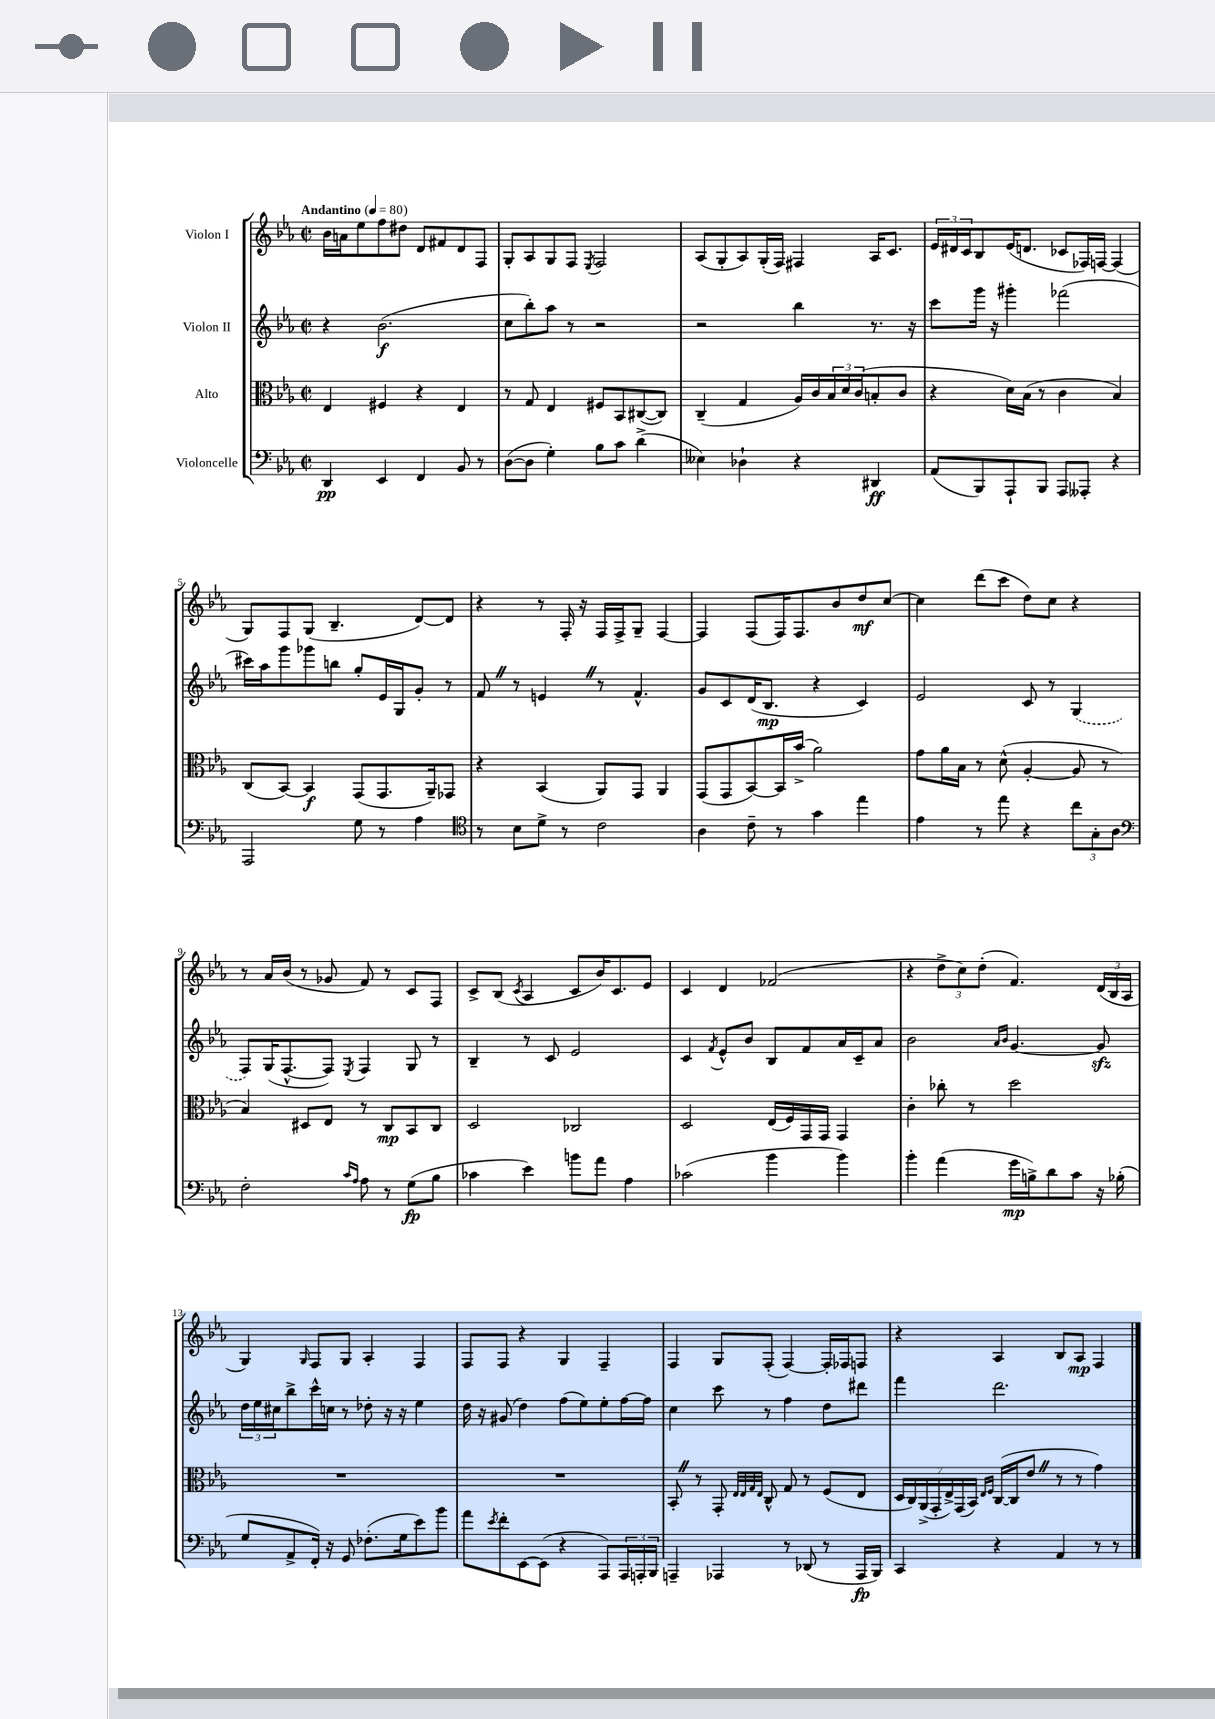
<<
\new StaffGroup <<
\new Staff = "s0" \with { instrumentName = "Violon I" } {
    \clef treble \key ees \major \defaultTimeSignature \time 2/2 \tempo "Andantino" 4 = 80
    bes'16 a'16 ees''8 f''8 dis''8 d'8 fis'8 d'8 f8 |
    g8-. aes8 g8 f8 \acciaccatura { ees8 } f2 |
    aes8( g8-. aes8) g16-.( f16) fis4 aes16 c'8. |
    \tuplet 3/2 { ees'16 dis'16 c'16 } bes8 ees'16( d'8. ces'8 fes16) f16~ f4( |
    g8) f8 g8( bes4.-- d'8~) d'8 |
    r4 r8 f16-. r16 f16 f16-> g8-- f4~ |
    f4 f8( f16) f8. bes'8 d''8\mf c''8~ |
    c''4 d'''8( c'''8 d''8) c''8 r4 |
    r8 aes'16 bes'16( r8 ges'8 f'8) r8 c'8 f8 |
    c'8-> bes8( \acciaccatura { c'8 } aes4 c'8 bes'16) c'8. ees'8 |
    c'4 d'4 fes'2( |
    r4 \tuplet 3/2 { d''8-> c''8) d''8-.( } f'4.) \tuplet 3/2 { d'16( bes16 aes16 } |
    g4) \grace { g16 } f8 g8 aes4-. f4 |
    f8 f8 r4 g4 f4-- |
    f4 g8 f8-.( f4~) f16-. fes16 f8 |
    r4 aes4 bes8 aes8\mp f4 \bar "|." |
}
\new Staff = "s1" \with { instrumentName = "Violon II" } {
    \clef treble \key ees \major \defaultTimeSignature \time 2/2
    r4 bes'2.\f( |
    c''8 bes''8-.) aes''8 r8 r2 |
    r2 bes''4 r8. r16 |
    c'''8 g'''16 r16 gis'''4-. fes'''2( |
    cis'''16) aes''16 g'''8 ges'''8 b''8 g''8-. ees'16 g16 g'8-. r8 |
    f'8 \once \override BreathingSign.text = \markup { \musicglyph "scripts.caesura.straight" } \breathe r8 e'4 \once \override BreathingSign.text = \markup { \musicglyph "scripts.caesura.straight" } \breathe r8 f'4.-^ |
    g'8 c'8 d'16( bes8.\mp r4 c'4) |
    ees'2 c'8 r8 \once \slurDashed g4( |
    f8) g16( f8.~-^ f8) \acciaccatura { ees8 } f4 g8 r8 |
    bes4-- r8 c'8 ees'2 |
    c'4 \acciaccatura { f'8 } ees'8-^ bes'8 bes8 f'8 aes'16 c'16-- aes'8 |
    bes'2 \grace { aes'16 bes'16 } g'4.~ g'8\sfz |
    \tuplet 3/2 { d''16 ees''16 cis''16 } bes''8-> c'''16-^ c''16 r8 des''8-. r16 r16 ees''4 |
    d''16 r16 gis'8( d''4) f''8( ees''8) ees''8-. f''16~ f''16 |
    c''4 c'''8 r8 f''4 d''8 dis'''8 |
    f'''4 d'''2. \bar "|." |
}
\new Staff = "s2" \with { instrumentName = "Alto" } {
    \clef alto \key ees \major \defaultTimeSignature \time 2/2
    ees4 fis4 r4 ees4 |
    r8 g8 ees4 fis8 bes,8 cis8~( cis8) |
    c4--( g4 aes16) c'16 \tuplet 3/2 { bes16 d'16 c'16( } b8-. c'8 |
    r4 d'16) bes16( r8 c'4 bes4) |
    c8( bes,8~) bes,4\f g,8( g,8. aes,16--) ges,8 |
    r4 bes,4( aes,8) g,8 aes,4 |
    g,8( g,8 bes,8~) bes,16 bes'16->( aes'2) |
    g'8 aes'16 bes16 r8 d'8-^( aes4~-. aes8 r8 |
    bes4) dis8 ees8 r8 c8\mp bes,8 c8 |
    d2 ces2 |
    d2 ees16( f16) g,16 g,16 g,4 |
    c'4-. ces''8-. r8 d''2 |
    R1 |
    R1 |
    bes,8-. \once \override BreathingSign.text = \markup { \musicglyph "scripts.caesura.straight" } \breathe r8 g,8-. \grace { ees32 ees32 g32 ees32 } c8-^ g8 r8 f8( ees8 |
    \tuplet 7/4 { d16 c16) aes,16->( g,16-. ees16->) g,16( bes,16) } \grace { ees16 f16 } c16~( c16 ees'8 \once \override BreathingSign.text = \markup { \musicglyph "scripts.caesura.straight" } \breathe r8 r8 g'4) \bar "|." |
}
\new Staff = "s3" \with { instrumentName = "Violoncelle" } {
    \clef bass \key ees \major \defaultTimeSignature \time 2/2
    d,4\pp ees,4 f,4 bes,8 r8 |
    d8~( d8 g4-.) bes8 c'8 d'4->( |
    eeses4) des4-! r4 dis,4\ff |
    aes,8( bes,,8) aes,,8-! bes,,8 aes,,8 aeses,,8-. r4 |
    aes,,2 g8 r8 aes4 |
    \clef tenor r8 bes8 d'8-> r8 c'2 |
    aes4 c'8-- r8 g'4 ees''4 |
    ees'4 r8 ees''8 r4 \tuplet 3/2 { c''8 g8-. aes8 } |
    \clef bass f2-. \grace { c'16 aes16 } aes8 r8 g8\fp( bes8 |
    ces'4 ees'4) b'8 aes'8 aes4 |
    ces'2( bes'4 bes'4) |
    bes'4-. aes'4( g'16\mp b16->) d'8 c'8 r16 bes16-.( |
    g8 aes,8-> f,16-.) r16 g,8 fes8.-.( g16 ees'8) bes'8 |
    aes'8 \acciaccatura { ees'8 } f'8-. ees,8~ ees,8( r4 aes,,8) \tuplet 3/2 { aes,,16 a,,16-. bes,,16 } |
    a,,4-- aes,,4 r8 des,8( r8 aes,,16\fp bes,,16) |
    c,4 r4 aes,4 r8 r8 \bar "|." |
}
>>
>>
